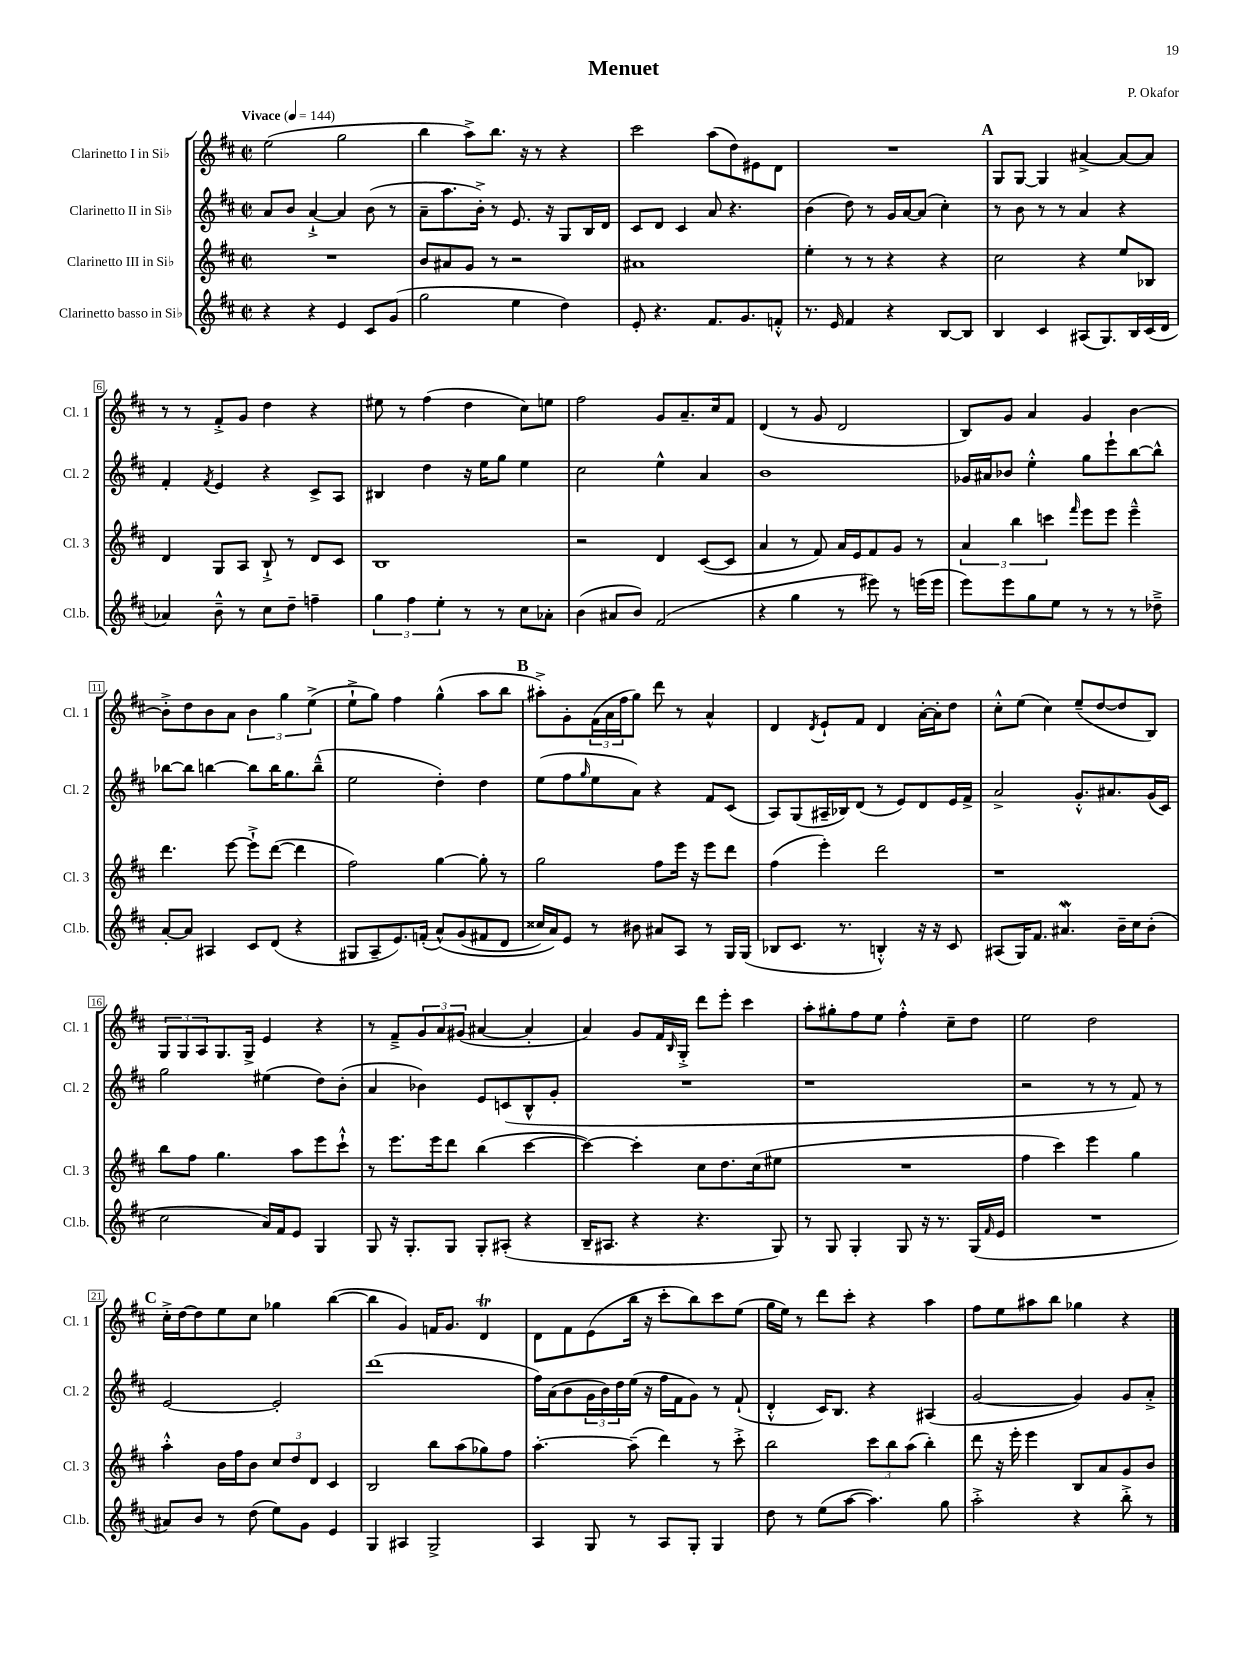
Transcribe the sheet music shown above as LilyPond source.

\header { title = "Menuet" composer = "P. Okafor" }
<<
\new StaffGroup <<
\new Staff = "s0" \with { instrumentName = "Clarinetto I in Sib" shortInstrumentName = "Cl. 1" } {
    \clef treble \key d \major \defaultTimeSignature \time 2/2 \tempo "Vivace" 4 = 144
    e''2( g''2 |
    b''4 a''8->) b''8. r16 r8 r4 |
    cis'''2 a''8( d''8) eis'8 d'8 |
    R1 |
    \mark \markup { \bold "A" } g8 g8~ g4 ais'4~-> ais'8~ ais'8 |
    r8 r8 fis'8-.-> g'8 d''4 r4 |
    eis''8 r8 fis''4( d''4 cis''8) e''8 |
    fis''2 g'8 a'8.-- cis''16 fis'8 |
    d'4( r8 g'8 d'2 |
    b8) g'8 a'4 g'4 b'4~ |
    b'8-.-> d''8 b'8 a'8 \tuplet 3/2 { b'4 g''4 e''4->( } |
    e''8-!-> g''8) fis''4 g''4-^( a''8 b''8 |
    \mark \markup { \bold "B" } ais''8-.->) g'8-. \tuplet 3/2 { fis'16( a'16 fis''16 } g''8) d'''8 r8 a'4-^ |
    d'4 \acciaccatura { d'8 } e'8-! fis'8 d'4 a'16~-. a'16-. d''8 |
    cis''8-.-^ e''8( cis''4) e''8--( d''8~ d''8 b8) |
    \tuplet 3/2 { g8 g8 a8 } g8. g16-> e'4 r4 |
    r8 fis'8---> \tuplet 3/2 { g'8 a'8 gis'8( } ais'4~ ais'4-. |
    a'4) g'8 fis'16 \grace { b16 } g16-.-> d'''8 e'''8-. cis'''4 |
    a''8-. gis''8-. fis''8 e''8 fis''4-.-^ cis''8-- d''8 |
    e''2 d''2 |
    \mark \markup { \bold "C" } cis''16-.-> d''16~ d''8 e''8 cis''8 ges''4 b''4~( |
    b''4 g'4) f'16 g'8. d'4\trill |
    d'8 fis'8 e'8( b''16 r16 cis'''8-. b''8) cis'''8 e''8( |
    g''16 e''16) r8 d'''8 cis'''8-. r4 a''4 |
    fis''8 e''8 ais''8 b''8 ges''4 r4 \bar "|." |
}
\new Staff = "s1" \with { instrumentName = "Clarinetto II in Sib" shortInstrumentName = "Cl. 2" } {
    \clef treble \key d \major \defaultTimeSignature \time 2/2
    a'8 b'8 a'4~-!-> a'4 b'8( r8 |
    a'8-- a''8. b'16-.->) r8 e'8. r16 g8 b16 d'16 |
    cis'8 d'8 cis'4 a'8 r4. |
    b'4( d''8) r8 g'16 a'16~ a'8( cis''4-.) |
    \mark \markup { \bold "A" } r8 b'8 r8 r8 a'4 r4 |
    fis'4-. \acciaccatura { fis'8 } e'4 r4 cis'8-> a8 |
    bis4 d''4 r16 e''16 g''8 e''4 |
    cis''2 e''4-^ a'4 |
    b'1 |
    ges'16 ais'16 bes'8 e''4-.-^ g''8 e'''8-! b''8~ b''8-^ |
    bes''8~ bes''8 b''4~ b''8 b''16 g''8. b''8---^( |
    e''2 d''4-.) d''4 |
    \mark \markup { \bold "B" } e''8( fis''8 \grace { g''16 } e''8 a'8) r4 fis'8 cis'8( |
    a8) g8( ais16-- bes16) d'8( r8 e'8) d'8 e'16 fis'16-> |
    a'2-> g'8.-.-^ ais'8. g'16( cis'16) |
    g''2 eis''4( d''8) b'8-.( |
    a'4 bes'4) e'8 c'8( b8-^ g'8-. |
    R1 |
    r1 |
    r2 r8 r8 fis'8) r8 |
    \mark \markup { \bold "C" } e'2~ e'2-. |
    d'''1( |
    fis''16) a'16( b'8 \tuplet 3/2 { g'16 b'16) d''16 } e''16( r16 fis''16 fis'16 g'8) r8 fis'8-!( |
    d'4-.-^ cis'16) b8. r4 ais4( |
    g'2~ g'4) g'8 a'8-.-> \bar "|." |
}
\new Staff = "s2" \with { instrumentName = "Clarinetto III in Sib" shortInstrumentName = "Cl. 3" } {
    \clef treble \key d \major \defaultTimeSignature \time 2/2
    R1 |
    b'8 ais'8 g'8 r8 r2 |
    ais'1 |
    e''4-. r8 r8 r4 r4 |
    \mark \markup { \bold "A" } cis''2 r4 e''8 bes8 |
    d'4 g8 a8 b8-!-> r8 d'8 cis'8 |
    b1 |
    r2 d'4 cis'8~( cis'8 |
    a'4 r8 fis'8) a'16 e'16 fis'8 g'8 r8 |
    \tuplet 3/2 { a'4 b''4 c'''4 } \grace { fis'''16 } e'''8 e'''8 e'''4---^ |
    d'''4. e'''8~ e'''8-!-> d'''8~( d'''4 |
    fis''2) g''4~ g''8-. r8 |
    \mark \markup { \bold "B" } g''2 fis''8 e'''16 r16 e'''8 d'''8 |
    fis''4( e'''4-.) d'''2 |
    r1 |
    b''8 fis''8 g''4. a''8 e'''8 cis'''8-!-^ |
    r8 e'''8. e'''16 d'''8 b''4( cis'''4~ |
    cis'''4~) cis'''4-. cis''8 d''8. cis''16( eis''8 |
    R1 |
    fis''4 cis'''4) e'''4 g''4 |
    \mark \markup { \bold "C" } a''4-.-^ b'16 fis''16 b'8 \tuplet 3/2 { cis''8 d''8 d'8 } cis'4 |
    b2 b''8 a''8( ges''8) fis''8 |
    a''4.~-. a''8--( d'''4) r8 cis'''8-.-> |
    b''2 \tuplet 3/2 { cis'''8 b''8 a''8( } b''4-.) |
    d'''8 r16 e'''16-. e'''4 b8 a'8 g'8 b'8 \bar "|." |
}
\new Staff = "s3" \with { instrumentName = "Clarinetto basso in Sib" shortInstrumentName = "Cl.b." } {
    \clef treble \key d \major \defaultTimeSignature \time 2/2
    r4 r4 e'4 cis'8 g'8( |
    g''2 e''4 d''4) |
    e'8-. r4. fis'8. g'8. f'8-.-^ |
    r8. e'16 fis'4 r4 b8~ b8 |
    \mark \markup { \bold "A" } b4 cis'4 ais8( g8.) b16 cis'16( d'16 |
    aes'4) b'8---^ r8 cis''8 d''8-- f''4-- |
    \tuplet 3/2 { g''4 fis''4 e''4-. } r8 r8 cis''8 aes'8-. |
    b'4( ais'8 b'8) fis'2( |
    r4 g''4 r8 eis'''8) r8 e'''16( e'''16 |
    e'''8) e'''8 g''8 e''8 r8 r8 r8 des''8---> |
    a'8~-. a'8 ais4 cis'8 d'8( r4 |
    gis8 a8-- e'8.) f'16-.( a'8-^)\( g'8( fis'8 d'8 |
    \mark \markup { \bold "B" } cisis''16) a'16\) e'8 r8 bis'8 ais'8 a8 r8 g16 g16( |
    bes8 cis'8. r8. b4-.-^) r16 r16 cis'8 |
    ais8( g16) fis'8. ais'4.\mordent b'16-- cis''16 b'8-.( |
    cis''2 a'16) fis'16 e'8 g4 |
    g8 r16 g8.-. g8 g8-. ais8-.( r4 |
    b16-- ais8. r4 r4. g8) |
    r8 g8 g4-. g8 r16 r8. g16( \grace { fis'16 } e'16 |
    R1 |
    \mark \markup { \bold "C" } ais'8) b'8 r8 d''8( e''8) g'8 e'4 |
    g4 ais4 g2-> |
    a4 g8 r8 a8 g8-. g4 |
    d''8 r8 e''8( a''8~ a''4.) g''8 |
    a''2-.-> r4 b''8-.-> r8 \bar "|." |
}
>>
>>
\layout { \context { \Score \override BarNumber.stencil = #(make-stencil-boxer 0.1 0.3 ly:text-interface::print) } }
